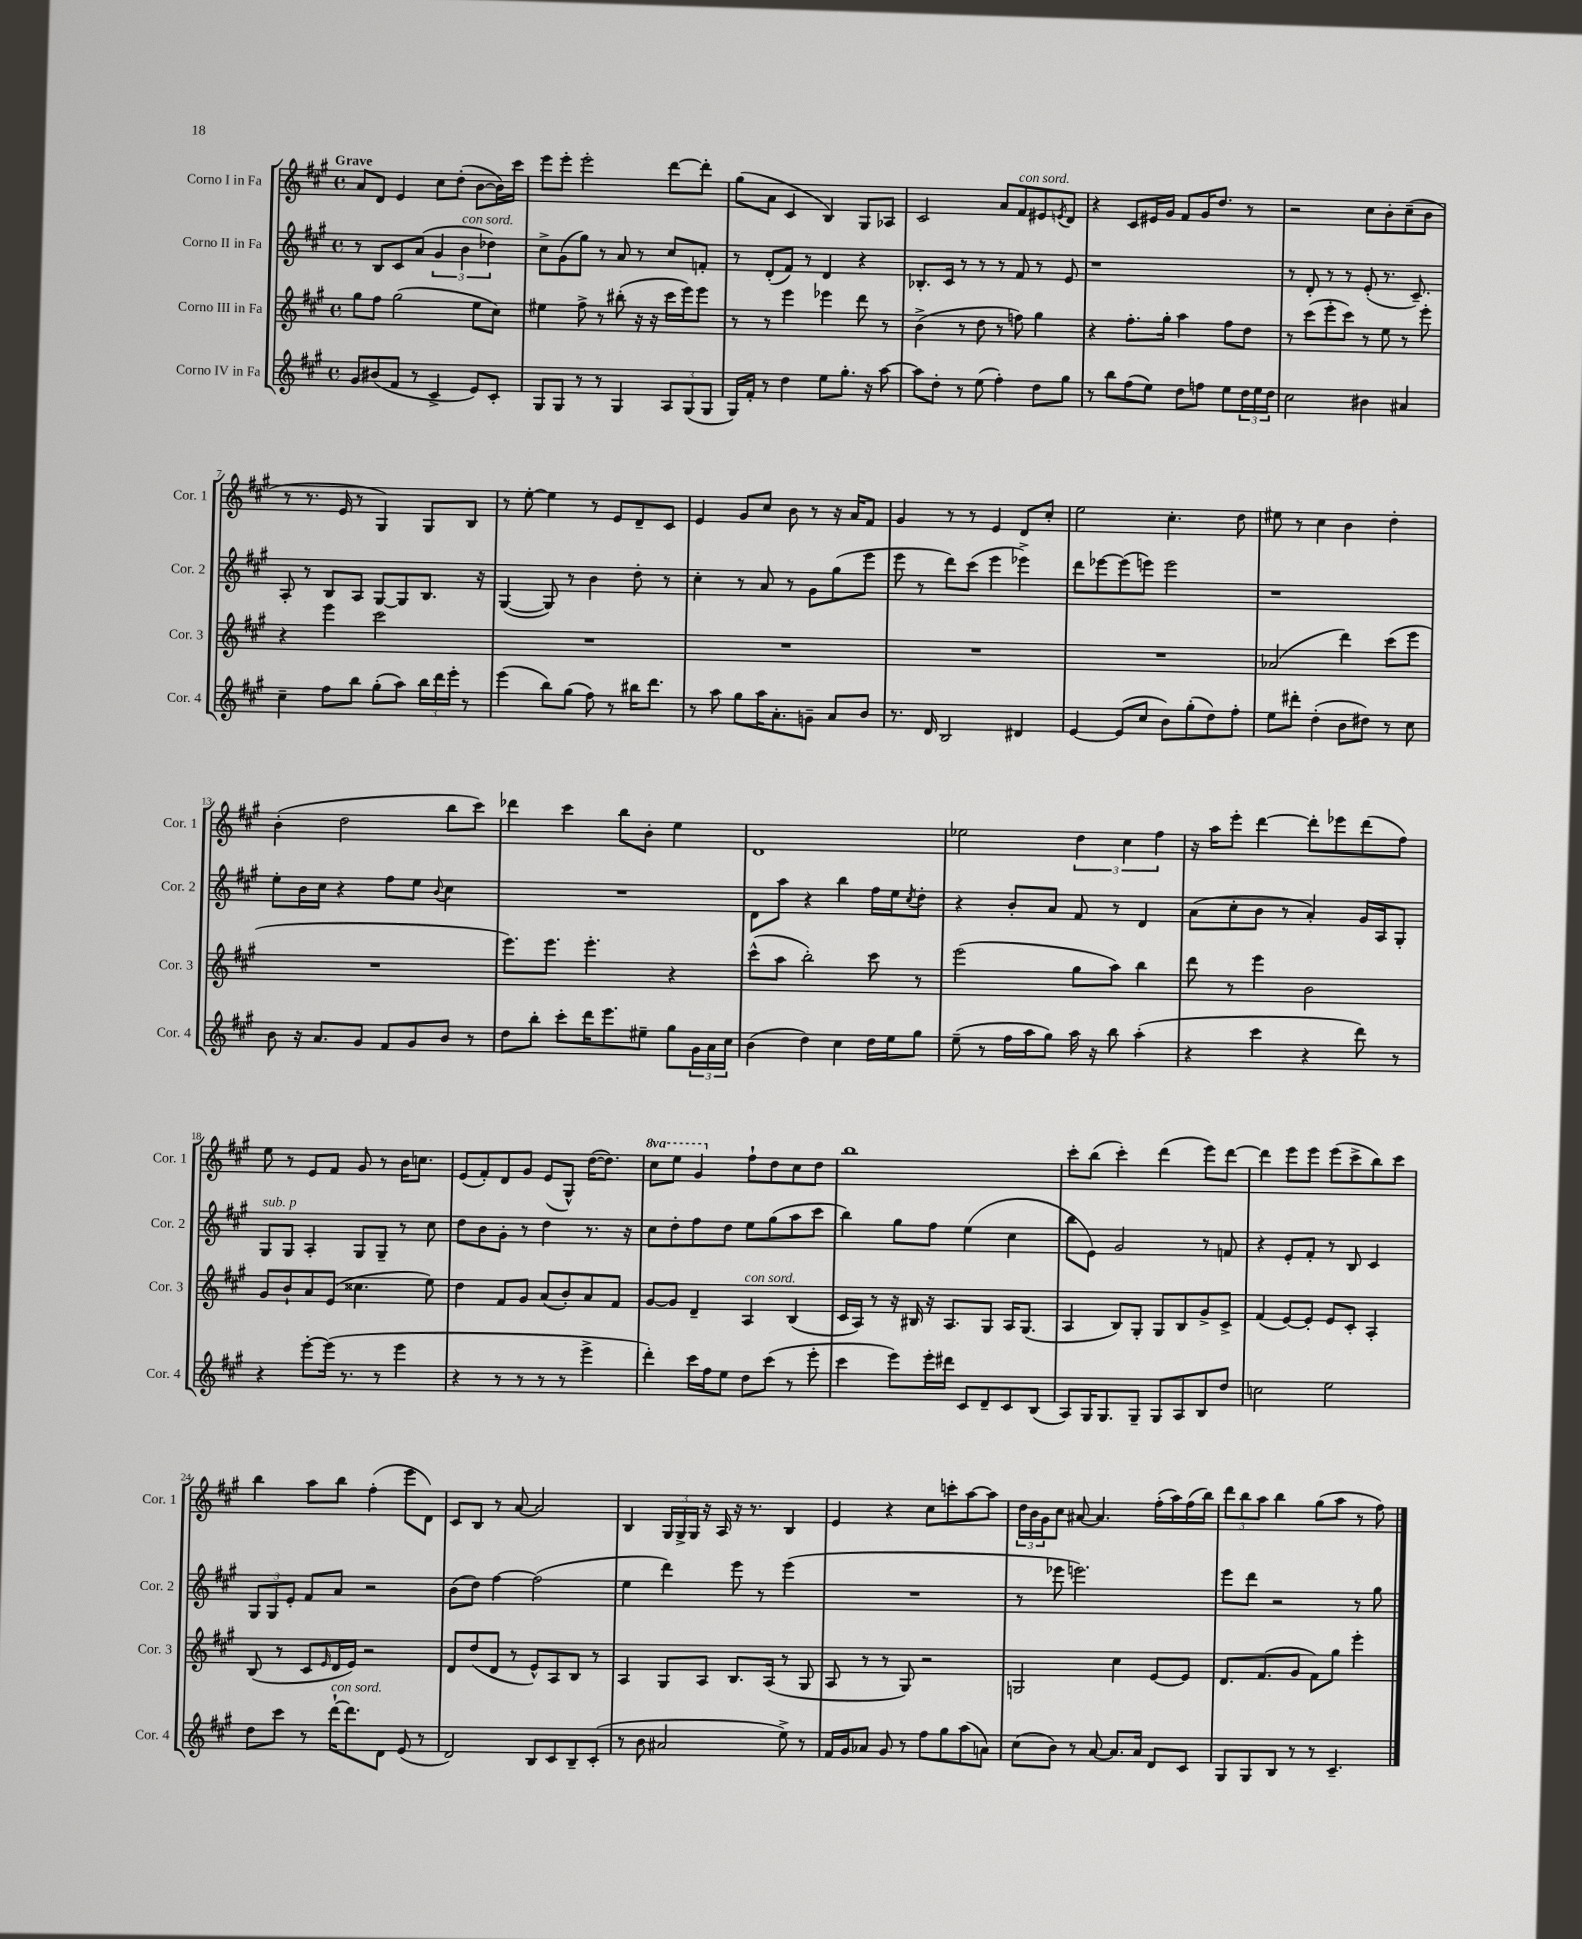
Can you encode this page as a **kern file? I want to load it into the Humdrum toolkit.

**kern	**kern	**kern	**kern
*staff4	*staff3	*staff2	*staff1
*clefG2	*clefG2	*clefG2	*clefG2
*k[f#c#g#]	*k[f#c#g#]	*k[f#c#g#]	*k[f#c#g#]
*M4/4	*M4/4	*M4/4	*M4/4
*met(c)	*met(c)	*met(c)	*met(c)
8g#/L	8gg#\L	8r	8a/L
(8b#/	8ff#\J	8B/L	8d/J
8f#/J	(2gg#\	8c#/	4e/
8r	.	(8a/J	.
4c#^/	.	6g#/	8cc#\L
.	.	.	(8dd'\J
.	.	6b\	.
8e/L)	8ee\L	.	[8b\L
.	.	6dd-\)	.
8c#'/J	8cc#\J)	.	16b\]L)
.	.	.	16ccc#\JJ
=	=	=	=
8G#/L	4ee#\	8cc#^\L	8eee\L
8G#/J	.	(8g#\	8eee'\J
8r	8ff#^\	8gg#\J)	2eee'\
8r	8r	8r	.
4G#/	(8bb#'\	8a/	.
.	16r	8r	.
.	16r	.	.
12A/L	16ccc#\LL	8cc#/L	[8ddd\L
.	16eee\J)	.	.
(12G#/	.	.	.
.	8eee\J	8f'/J	8ddd'\]J
12G#/J	.	.	.
=	=	=	=
16G#/LL)	8r	8r	(8gg#\L
16f#'/JJ	.	.	.
8r	8r	(8d'/L	8a\J
4dd\	4eee\	8f#/J)	4c#/
.	.	8r	.
8ee\L	4eee-\	4d/	4B/)
8.gg#'\J	.	.	.
.	8ddd\	4r	8G#/L
16r	.	.	.
[8aa\	8r	.	8A-/J
=	=	=	=
8aa\]L	(4b^\	8.B-'/L	2c#/
8dd'\J	.	.	.
.	.	16c#/Jk	.
8r	8r	8r	.
(8ee\	8dd\	8r	.
4ff#'\)	8r	8r	8a/L
.	8ff\)	8f#/	8f#/
8dd\L	4gg#\	8r	8e#/
.	.	.	8qe/
8gg#\J	.	8e/	8d/J
=	=	=	=
8r	4r	1r	4r
8bb\L	.	.	.
(8ff#\	8.ff#'\L	.	8c#/L
8ee\J)	.	.	16e#/L
.	16gg#'\Jk	.	16g#/JJ
8dd\L	4aa\	.	8f#/L
8ff\J	.	.	16g#/K
.	.	.	8.dd/J
8ee\L	8ff#\L	.	.
24dd\L	8dd\J	.	8r
24ee\	.	.	.
24dd\JJ	.	.	.
=	=	=	=
2cc#\	8r	8r	2r
.	(8ccc#\L	8d'/	.
.	8eee'\	8r	.
.	8ccc#\J)	8r	.
4b#\	8r	(8e'/	8cc#\L
.	8ee\	8.r	8b'\
4a#/	8r	.	(8cc#~\
.	.	8.c#~/)	.
.	8eee'\	.	8b\J
=	=	=	=
4cc#~\	4r	8A'/	8r
.	.	8r	8.r
8ff#\L	4eee\	8B/L	.
.	.	.	16e/
8bb\J	.	8A/J	8r
(8gg#'\L	2ccc#\	[8G#/L	4G#/)
8aa\J)	.	8G#/]	.
24bb\LL	.	8.B/J	8G#/L
24ddd\	.	.	.
24eee'\JJ	.	.	.
8r	.	.	8B/J
.	.	16r	.
=	=	=	=
(4eee\	1r	([4G#/	8r
.	.	.	[8ee'\
8bb\L)	.	8G#/])	4ee\]
(8gg#\J	.	8r	.
8ff#\)	.	4b\	8r
8r	.	.	8e/L
16bb#\LK	.	8dd'\	8d~/
8.ddd\J	.	.	.
.	.	8r	8c#/J
=	=	=	=
8r	1r	4cc#'\	4e/
8aa\	.	.	.
8gg#\L	.	8r	8g#/L
16aa\K	.	8a/	8cc#/J
8.a'\	.	.	.
.	.	8r	8b\
8g~\J	.	8g#\L	8r
8a/L	.	(8gg#\	16r
.	.	.	16a/LK
8b/J	.	8eee\J	8f#/J
=	=	=	=
8.r	1r	8eee\	4g#/
.	.	8r	.
16d/	.	.	.
2B/	.	8ddd\L)	8r
.	.	(8ccc#\J	8r
.	.	4eee\	4e/
4d#/	.	4eee-^\)	8d/L
.	.	.	8cc#'/J
=	=	=	=
[4e/	1r	8ddd\L	2ee\
.	.	[8eee-\	.
(8e/]L	.	(8eee-\]	.
8cc#/J	.	8eee\J)	.
8b\L)	.	2eee\	4.cc#'\
(8gg#'\	.	.	.
8dd\)	.	.	.
8ff#'\J	.	.	8dd\
=	=	=	=
8ee\L	(2a-/	1r	8ee#\
8ddd#'\J	.	.	8r
(4dd'\	.	.	4cc#\
8b\L	4ddd\)	.	4b\
8dd#\J)	.	.	.
8r	(8ccc#\L	.	4dd'\
8cc#\	8eee\J	.	.
=	=	=	=
8b\	1r	8ee'\L	(4b'\
16r	.	16b\L	.
8.a/L	.	16cc#\JJ	.
.	.	4r	2dd\
8g#/J	.	.	.
8f#/L	.	8ff#\L	.
8g#/	.	8ee\J	.
.	.	8qqb/	.
8b/J	.	4cc#\	8bb\L
8r	.	.	8ccc#\J)
=	=	=	=
8dd\L	8.eee\L)	1r	4ddd-\
8bb'\J	.	.	.
.	8.eee\J	.	.
8ccc#'\L	.	.	4ccc#\
16ddd\K	4.eee'\	.	.
8.eee\	.	.	.
.	.	.	8bb\L
8ee#~\J	.	.	8b'\J
8gg#\L	4r	.	4ee\
24g#\L	.	.	.
24a\	.	.	.
24cc#\JJ	.	.	.
=	=	=	=
(4b\	(8ccc#^^\L	8d\L	1d
.	8aa\J	8aa\J	.
4dd\)	2bb'\)	4r	.
4cc#\	.	4bb\	.
16dd\LL	8ccc#\	16ff#\LL	.
16ee\J	.	16ee\J	.
.	.	8qcc#/	.
8gg#\J	8r	8dd'\J	.
=	=	=	=
(8ee~\	(2eee\	4r	2ee-\
8r	.	.	.
16ff#\LL	.	8b'/L	.
16aa\J	.	.	.
8gg#\J)	.	8a/J	.
16aa\	8gg#\L	8f#/	6dd\
16r	.	.	.
8bb\	8aa\J)	8r	.
.	.	.	6cc#\
(4aa'\	4bb\	4d/	.
.	.	.	6ff#\
=	=	=	=
4r	8ddd\	(8a\L	16r
.	.	.	16aa\LK
.	8r	8cc#'\	8eee'\J
4ccc#\	4eee\	8b\J	[4ddd\
.	.	8r	.
4r	2b\	4a'/)	8ddd'\]L
.	.	.	8eee-\
8ddd\)	.	16g#/LL	(8ddd\
.	.	16A/J	.
8r	.	8G#'/J	8ff#\J)
=	=	=	=
4r	8g#/L	8G#/L	8ee\
.	8b`/	8G#/J	8r
[8eee'\L	8a/	4A'/	8e/L
(16eee\]Jk	(8e/J	.	8f#/J
8.r	.	.	.
.	4.cc##\	8G#/L	8g#/
8r	.	8G#~/J	8r
4eee\	.	8r	16b\LK
.	.	.	8.cc\J
.	8ee\)	8cc#\	.
=	=	=	=
4r	4dd\	8dd\L	(8e/L
.	.	8b\	8f#'/)
8r	8f#/L	8g#'\J	8d/
8r	8g#/J	8r	8g#/J
8r	(8a/L	4dd\	(8e/L
8r	8b'/)	.	8G#^^/J)
4eee^\	8a/	8.r	([16dd\LK
.	.	.	8.dd\]J)
.	8f#/J	.	.
.	.	16r	.
=	=	=	=
4ddd'\)	[8g#/L	8cc#\L	8ccc#\L
.	8g#/]J	8dd'\	8eee\J
16ccc#\LL	4d~/	8ff#\	4gg#/
16ff#\J	.	.	.
8ee\J	.	8dd\J	.
8dd\L	4A/	8ee\L	8ff#`\L
(8ccc#\J	.	(8gg#\	8dd\
8r	(4B/	8aa\	8cc#\
8eee'\	.	8ccc#\J	8dd\J
=	=	=	=
4ccc#\	16c#/LL	4bb\)	1bb
.	16A/JJ)	.	.
.	8r	.	.
8eee\L)	16r	8gg#\L	.
.	16B#/	.	.
16eee'\L	16r	8ff#\J	.
16ddd#\JJ	8.A/L	.	.
8c#/L	.	(4ee\	.
8d~/	8G#/J	.	.
8c#/	16A/LK	4cc#\	.
.	(8.G#/J	.	.
(8B/J	.	.	.
=	=	=	=
8A/L)	4A/	8bb\L	8ccc#'\L
16G#/K	.	8e\J)	(8bb\J
8.G#/	.	.	.
.	8B/L)	2g#/	4ccc#'\)
8G#~/J	8G#'/J	.	.
8G#/L	8G#/L	.	(4ddd\
8A/	8B/	.	.
8B/	8g#^/	8r	8eee\L)
8dd/J	8c#^/J	8f/	[8ddd\J
=	=	=	=
2cc\	(4f#/	4r	4ddd\]
.	[8e/L)	8e'/L	8eee\L
.	8e'/]J	8f#'/J	8eee\J
2ee\	8e/L	8r	(8eee\L
.	8c#'/J	8B/	8ccc#^\
.	4A'/	4c#/	8bb\)
.	.	.	8ccc#\J
=	=	=	=
8dd\L	(8B/	12G#/L	4bb\
.	.	12G#/	.
8ccc#\J	8r	.	.
.	.	12e'/J	.
8r	8c#/L	8f#/L	8aa\L
.	16qqe/	.	.
[16ddd`\LK	16d/L	8a/J	8bb\J
8.ddd\]	16e/JJ)	.	.
.	2r	2r	(4ff#'\
8d\J	.	.	.
(8e/	.	.	8eee\L
8r	.	.	8d\J)
=	=	=	=
2d/)	8d/L	(8b\L	8c#/L
.	(8dd/	8dd\J)	8B/J
.	8d/J	[4ff#\	8r
.	8r	.	[8a/
8B/L	8e^^/L)	(2ff#\]	2a/]
8c#/	8A/	.	.
8B~/	8B/J	.	.
(8c#'/J	8r	.	.
=	=	=	=
8r	4A/	4ee\	4B/
8b\	.	.	.
2a#/	8G#/L	4ddd\)	24G#/LL
.	.	.	24G#^/
.	.	.	24G#/JJ
.	8A/J	.	16r
.	.	.	16A/
.	8.B/L	8eee\	16r
.	.	.	8.r
.	.	8r	.
.	(16A/Jk	.	.
8ee^\)	8r	(4eee\	4B/
8r	8G#/	.	.
=	=	=	=
16f#/LL	8A/	1r	4e/
16g#/J	.	.	.
8a-/J	8r	.	.
8g#/	8r	.	4r
8r	8G#/)	.	.
8ff#\L	2r	.	8cc#\L
8gg#\	.	.	8ccc'\
(8aa\	.	.	[8aa\
8a\J)	.	.	8aa\]J
=	=	=	=
(8cc#\L	2G/	8r	24dd\LL
.	.	.	24b\
.	.	.	24g#\J
8b\J)	.	8eee-\	8cc#\J
8r	.	2.eee\)	[8a#/
[8a/	.	.	4.a#/]
8.a/]L	4cc#\	.	.
16a/Jk	.	.	.
8d/L	[8e/L	.	(16ff#'\LL
.	.	.	16aa\)
8c#/J	8e/]J	.	(16ff#\
.	.	.	16bb\JJ)
=	=	=	=
8G#/L	8.d/L	8eee\L	12ddd\L
.	.	.	12bb\
8G#/	.	8ddd\J	.
.	.	.	12aa\J
.	(8.f#/	.	.
8B/J	.	2r	4bb\
8r	8g#/J	.	.
8r	8f#\L)	.	(8gg#\L
4.c#~/	8gg#\J	.	8aa\J
.	4eee'\	8r	8r
.	.	8gg#\	8ff#\)
==	==	==	==
*-	*-	*-	*-
